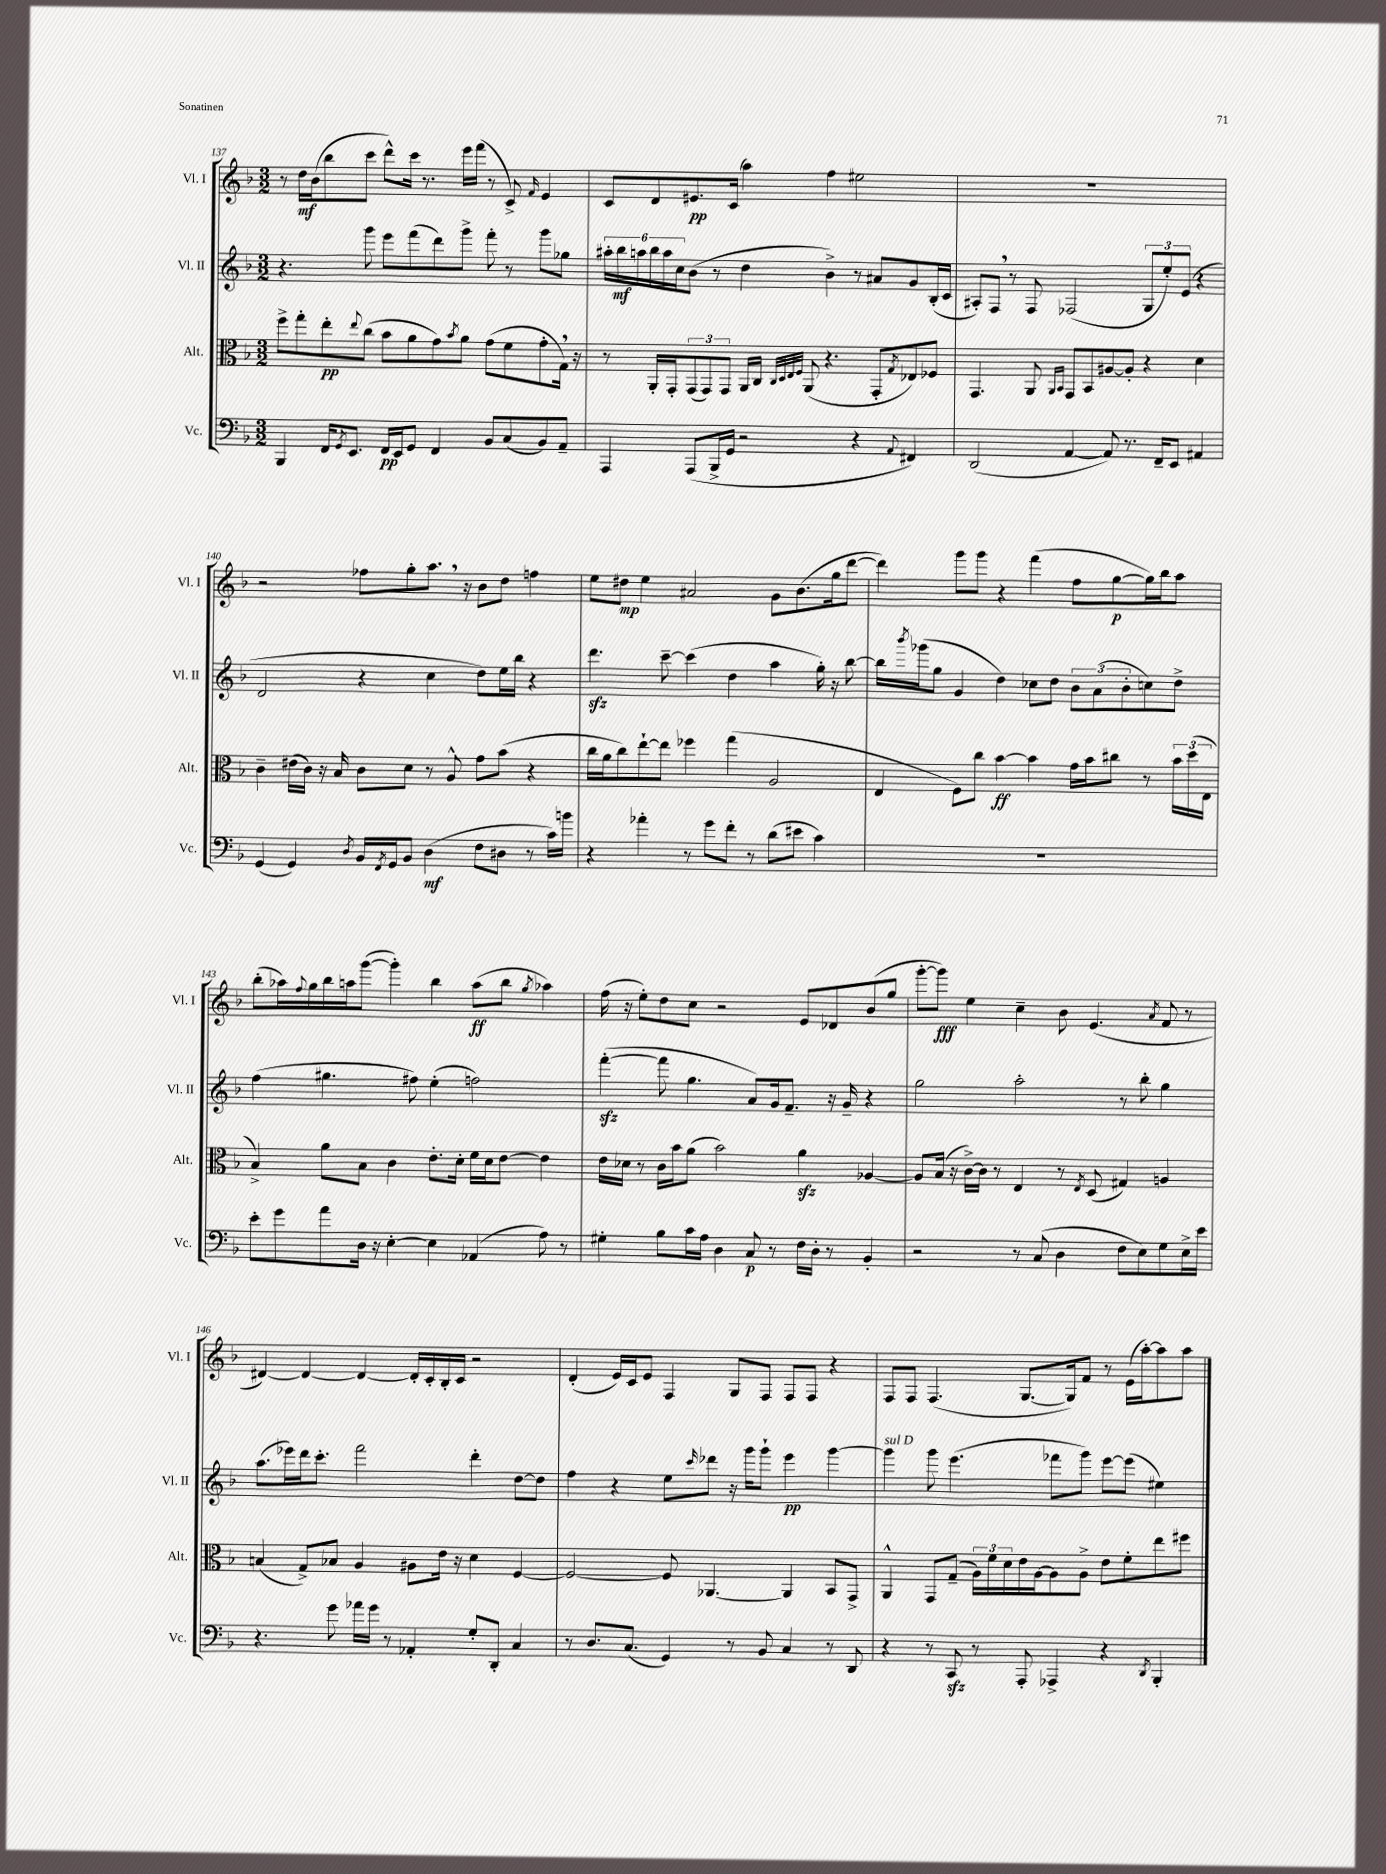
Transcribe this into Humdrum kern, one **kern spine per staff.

**kern	**dynam	**kern	**dynam	**kern	**dynam	**kern	**dynam
*part4	*part4	*part3	*part3	*part2	*part2	*part1	*part1
*staff4	*staff4	*staff3	*staff3	*staff2	*staff2	*staff1	*staff1
*I"Vc.	*	*I"Alt.	*	*I"Vl. II	*	*I"Vl. I	*
*I'Vc.	*	*I'Alt.	*	*I'Vl. II	*	*I'Vl. I	*
*clefF4	*	*clefC3	*	*clefG2	*	*clefG2	*
*k[b-]	*	*k[b-]	*	*k[b-]	*	*k[b-]	*
*M3/2	*	*M3/2	*	*M3/2	*	*M3/2	*
=137	=137	=137	=137	=137	=137	=137	=137
4BBB-/	.	8ff^\L	.	4.r	.	8r	.
.	.	8gg'\	.	.	.	16dd\LL	mf
.	.	.	.	.	.	(16b-\J	.
16FF/KL	.	8ee'\	pp	.	.	8bb-\	.
8qGG/	.	.	.	.	.	.	.
8.EE/J	.	.	.	.	.	.	.
.	.	8qqee/	.	.	.	.	.
.	.	(8cc\J	.	8ggg\	.	8ccc\J	.
16FF/LL	pp	8b-\L	.	8eee\L	.	8ddd^^\L)	.
16EE/J	.	.	.	.	.	.	.
8GG/J	.	8a\	.	(8fff\	.	16ccc\Jk	.
.	.	.	.	.	.	8.r	.
4FF/	.	8g\)	.	8ddd\)	.	.	.
.	.	8qb-/	.	.	.	.	.
.	.	8a\J	.	8ggg^\J	.	16eee\LL	.
.	.	.	.	.	.	(16fff\JJ	.
8BB-/L	.	(8g\L	.	8fff'\	.	8r	.
(8C/	.	8f\	.	8r	.	8c^/)	.
.	.	.	.	.	.	16qqf/	.
8BB-/)	.	8g'\	.	8ggg\L	.	4e/	.
8AA~/J	.	16G,\Jk)	.	8gg-X\J	.	.	.
.	.	16r	.	.	.	.	.
=138	=138	=138	=138	=138	=138	=138	=138
4AAA/	.	8r	.	24aa#X'\LL	.	8c/L	.
.	.	.	.	24bb-\	mf	.	.
.	.	.	.	24aan\	.	.	.
.	.	16AA'/LL	.	24bb-\	.	8d/	.
.	.	.	.	24aa\	.	.	.
.	.	16GG'/J	.	.	.	.	.
.	.	.	.	24cc\J	.	.	.
(8AAA/L	.	(12GG/	.	(8b-\J	.	8.e#X/	pp
.	.	12GG/)	.	.	.	.	.
16BBB-^/L	.	.	.	8r	.	.	.
.	.	12GG/J	.	.	.	.	.
16GG/JJ	.	.	.	.	.	(16c/Jk	.
2r	.	16AA/LL	.	4dd\	.	4aa\)	.
.	.	16C/JJ	.	.	.	.	.
.	.	32qqC/LLL	.	.	.	.	.
.	.	32qqD/	.	.	.	.	.
.	.	32qqE/	.	.	.	.	.
.	.	32qqF/JJJ	.	.	.	.	.
.	.	(8AA/	.	.	.	.	.
.	.	4.r	.	4b-^\)	.	4ff\	.
4r	.	.	.	8r	.	2ee#X\	.
.	.	8GG'/L	.	8a#X/L	.	.	.
8qqAA/	.	8qG/	.	.	.	.	.
4FF#X/)	.	8E-X/)	.	8g/	.	.	.
.	.	8F-X/J	.	(16B-'/L	.	.	.
.	.	.	.	16c/JJ	.	.	.
=139	=139	=139	=139	=139	=139	=139	=139
(2DD/	.	4.GG/	.	8A#X'/L)	.	1.r	.
.	.	.	.	8F,/J	.	.	.
.	.	.	.	8r	.	.	.
.	.	8AA/	.	8F/	.	.	.
.	.	16qqAA/LL	.	.	.	.	.
.	.	16qqBB-/JJ	.	.	.	.	.
[4AA/	.	8GG/L	.	(2F-X/	.	.	.
.	.	8BB-/	.	.	.	.	.
8AA/])	.	[8A#X/	.	.	.	.	.
8.r	.	8A#'/J]	.	.	.	.	.
.	.	4r	.	12G/L	.	.	.
16FF~/KL	.	.	.	.	.	.	.
.	.	.	.	12ee'/)	.	.	.
8EE/J	.	.	.	.	.	.	.
.	.	.	.	(12e/J	.	.	.
4AA#X/	.	4d\	.	4r	.	.	.
!!LO:LB:g=z
=140	=140	=140	=140	=140	=140	=140	=140
(4GG/	.	4c~\	.	2d/	.	2r	.
4GG/)	.	(16e#X\LL	.	.	.	.	.
.	.	16c\JJ)	.	.	.	.	.
.	.	16r	.	.	.	.	.
.	.	16B-/	.	.	.	.	.
8qD/	.	.	.	.	.	.	.
16BB-/LL	.	8c\L	.	4r	.	8ff-X\L	.
8qFF/	.	.	.	.	.	.	.
16GG/J	.	.	.	.	.	.	.
8BB-/J	.	8d\J	.	.	.	8gg'\	.
(4D\	mf	8r	.	4cc\	.	8.aa,\J	.
.	.	8A^^/	.	.	.	.	.
.	.	.	.	.	.	16r	.
8F\L	.	8g\L	.	8dd\L)	.	8b-\L	.
8D#X\J	.	(8b-\J	.	16ee\L	.	8dd\J	.
.	.	.	.	16bb-\JJ	.	.	.
8r	.	4r	.	4r	.	4ffn\	.
16c\LL)	.	.	.	.	.	.	.
16bn\JJ	.	.	.	.	.	.	.
=141	=141	=141	=141	=141	=141	=141	=141
4r	.	16cc\LL	.	4.dddzz\	.	8ee\L	.
.	.	16a\J	.	.	.	.	.
.	.	8cc\)	.	.	.	8dd#X\J	mp
4a-X'\	.	[8ee`\	.	.	.	4ee\	.
.	.	8ee\J]	.	[8ccc~\	.	.	.
8r	.	4ff-X\	.	(4ccc\]	.	2a#X/	.
8g\L	.	.	.	.	.	.	.
8f'\J	.	(4gg\	.	4dd\	.	.	.
8r	.	.	.	.	.	.	.
(8d\L	.	2A/	.	4aa\	.	8g\L	.
8e#X\J	.	.	.	.	.	(8.b-\	.
4c\)	.	.	.	16gg'\)	.	.	.
.	.	.	.	16r	.	16gg\k	.
.	.	.	.	[8bb-\	.	[8ddd\J	.
=142	=142	=142	=142	=142	=142	=142	=142
1.r	.	4E/	.	16bb-\LL]	.	4ddd\])	.
.	.	.	.	8qbbb-/	.	.	.
.	.	.	.	(16ggg-X\J	.	.	.
.	.	.	.	8gg\J	.	.	.
.	.	8F\L)	.	4g/	.	8ggg\L	.
.	.	8cc\J	.	.	.	8ggg\J	.
.	.	[4b-\	ff	4dd\)	.	4r	.
.	.	4b-\]	.	8cc-X\L	.	(4fff\	.
.	.	.	.	8dd\J	.	.	.
.	.	16g\LL	.	12b-\L	.	8ff\L	.
.	.	16b-\J	.	.	.	.	.
.	.	.	.	(12a\	.	.	.
.	.	8cc#X\J	.	.	.	[8gg\	p
.	.	.	.	12b-'\	.	.	.
.	.	8r	.	8ccn\)	.	16gg\L])	.
.	.	.	.	.	.	16bb-\J	.
.	.	24b-\LL	.	8dd^\J	.	8aa\J	.
.	.	(24dd\	.	.	.	.	.
.	.	24E\JJ	.	.	.	.	.
!!LO:LB:g=z
=143	=143	=143	=143	=143	=143	=143	=143
8e'\L	.	4B-^/)	.	(4ff\	.	(8bb-'\L	.
8g\	.	.	.	.	.	16aa-X\L)	.
.	.	.	.	.	.	8qqff/	.
.	.	.	.	.	.	16gg\	.
8a\	.	8a\L	.	4.gg#X\	.	16bb-\	.
.	.	.	.	.	.	16aan\J	.
16D\Jk	.	8B-\J	.	.	.	([8ggg\J	.
16r	.	.	.	.	.	.	.
[4E'\	.	4c\	.	.	.	4ggg'\])	.
.	.	.	.	8ff#X\)	.	.	.
4E\]	.	8.e'\L	.	(4ee'\	.	4bb-\	.
.	.	16d'\Jk	.	.	.	.	.
(4AA-X/	.	16f\LL	.	2ffn\)	.	(8aa\L	ff
.	.	16d\J	.	.	.	.	.
.	.	[8e\J	.	.	.	8bb-\J	.
.	.	.	.	.	.	8qgg/	.
8A\)	.	4e\]	.	.	.	4aa-X\)	.
8r	.	.	.	.	.	.	.
=144	=144	=144	=144	=144	=144	=144	=144
4G#X'\	.	16e\LL	.	([4fffzz'\	.	(16ff\	.
.	.	16d-X\JJ	.	.	.	16r	.
.	.	8r	.	.	.	8ee'\L)	.
8B-\L	.	16c\LL	.	8fff\]	.	8dd\	.
.	.	16b-\J	.	.	.	.	.
16c\L	.	(8a\J	.	4.gg\	.	8cc\J	.
16A\JJ	.	.	.	.	.	.	.
4D\	.	2b-\)	.	.	.	2r	.
8C/	p	.	.	8a/L)	.	.	.
8r	.	.	.	16g/k	.	.	.
.	.	.	.	8.f~/J	.	.	.
16F\LL	.	4azz\	.	.	.	8e/L	.
16D'\JJ	.	.	.	.	.	.	.
8r	.	.	.	16r	.	8d-X/	.
.	.	.	.	16g~/	.	.	.
4BB-'/	.	[4A-X/	.	4r	.	(8b-/	.
.	.	.	.	.	.	8gg/J	.
=145	=145	=145	=145	=145	=145	=145	=145
2r	.	8A-/L]	.	2gg\	.	[8ggg'\L	.
.	.	(16B-/Jk	.	.	.	8ggg\J])	fff
.	.	16r	.	.	.	.	.
.	.	[16c^\LL)	.	.	.	4ee\	.
.	.	16c\JJ]	.	.	.	.	.
.	.	8r	.	.	.	.	.
8r	.	4E/	.	2aa'\	.	4cc~\	.
(8C/	.	.	.	.	.	.	.
4D\	.	8r	.	.	.	8b-\	.
.	.	8qE/	.	.	.	.	.
.	.	(8D/	.	.	.	(4.e/	.
8F\L	.	4G#X/)	.	8r	.	.	.
8E\)	.	.	.	8bb-'\	.	.	.
.	.	.	.	.	.	8qa/	.
8G\	.	4An/	.	4gg\	.	8f/	.
16E^\L	.	.	.	.	.	8r	.
16e\JJ	.	.	.	.	.	.	.
!!LO:LB:g=z
=146	=146	=146	=146	=146	=146	=146	=146
4.r	.	(4Bn/	.	(8.aa\L	.	[4d#X/)	.
.	.	.	.	16eee-X\L)	.	.	.
.	.	8G^/L)	.	16ddd\J	.	4d#/_	.
.	.	.	.	8.ccc'\J	.	.	.
8g\	.	8B-X/J	.	.	.	.	.
16a-X\LL	.	4A/	.	2fff\	.	4d#/_	.
16g\JJ	.	.	.	.	.	.	.
8r	.	.	.	.	.	.	.
4AA-X'/	.	8A#X\L	.	.	.	16d#'/LL]	.
.	.	.	.	.	.	16c'/	.
.	.	16e\Jk	.	.	.	16B-'/	.
.	.	16r	.	.	.	16c/JJ	.
8G'/L	.	4d\	.	4ddd'\	.	2r	.
8DD'/J	.	.	.	.	.	.	.
4C/	.	[4F/	.	[8dd\L	.	.	.
.	.	.	.	8dd\J]	.	.	.
=147	=147	=147	=147	=147	=147	=147	=147
8r	.	2F/_	.	4ff\	.	(4d'/	.
8.D/L	.	.	.	.	.	.	.
.	.	.	.	4r	.	16e/LL)	.
(8.C/J	.	.	.	.	.	16c/J	.
.	.	.	.	.	.	8e/J	.
4GG/)	.	8F/]	.	8ee\L	.	4F/	.
.	.	.	.	16qqccc/	.	.	.
.	.	[4.AA-X/	.	8ddd-X\J	.	.	.
8r	.	.	.	16r	.	8G/L	.
.	.	.	.	16ggg\KL	.	.	.
8BB-/	.	.	.	8ggg`\J	.	8F/J	.
4C/	.	4AA-/]	.	4eee\	pp	8F/L	.
.	.	.	.	.	.	8F/J	.
8r	.	8BB-/L	.	[4ggg\	.	4r	.
8DD/	.	8GG^/J	.	.	.	.	.
=148	=148	=148	=148	=148	=148	=148	=148
!	!	!	!	!LO:TX:a:i:t=sul D	!	!	!
4r	.	4AA^^/	.	4ggg\]	.	8F/L	.
.	.	.	.	.	.	8F/J	.
8r	.	8GG/L	.	8ggg\	.	(4.F/	.
8CCzz/	.	(8G~/J	.	(4.eee\	.	.	.
8r	.	24A\LL)	.	.	.	.	.
.	.	24f\	.	.	.	.	.
.	.	24d\	.	.	.	.	.
8AAA'/	.	16e\	.	.	.	[8.G/L	.
.	.	[16A\J	.	.	.	.	.
4AAA-X^/	.	8A\]	.	8fff-X\L	.	.	.
.	.	.	.	.	.	16G/k])	.
.	.	8A^\J	.	8ggg\J)	.	8f/J	.
4r	.	8e\L	.	[8eee\L	.	8r	.
.	.	8f'\	.	(8eee\J]	.	(16e\LL	.
.	.	.	.	.	.	[16aa'\J)	.
8qDD/	.	.	.	.	.	.	.
4BBB-'/	.	8ee\	.	4ee#X\)	.	8aa\]	.
.	.	8ff#X\J	.	.	.	8aa\J	.
==	==	==	==	==	==	==	==
*-	*-	*-	*-	*-	*-	*-	*-
